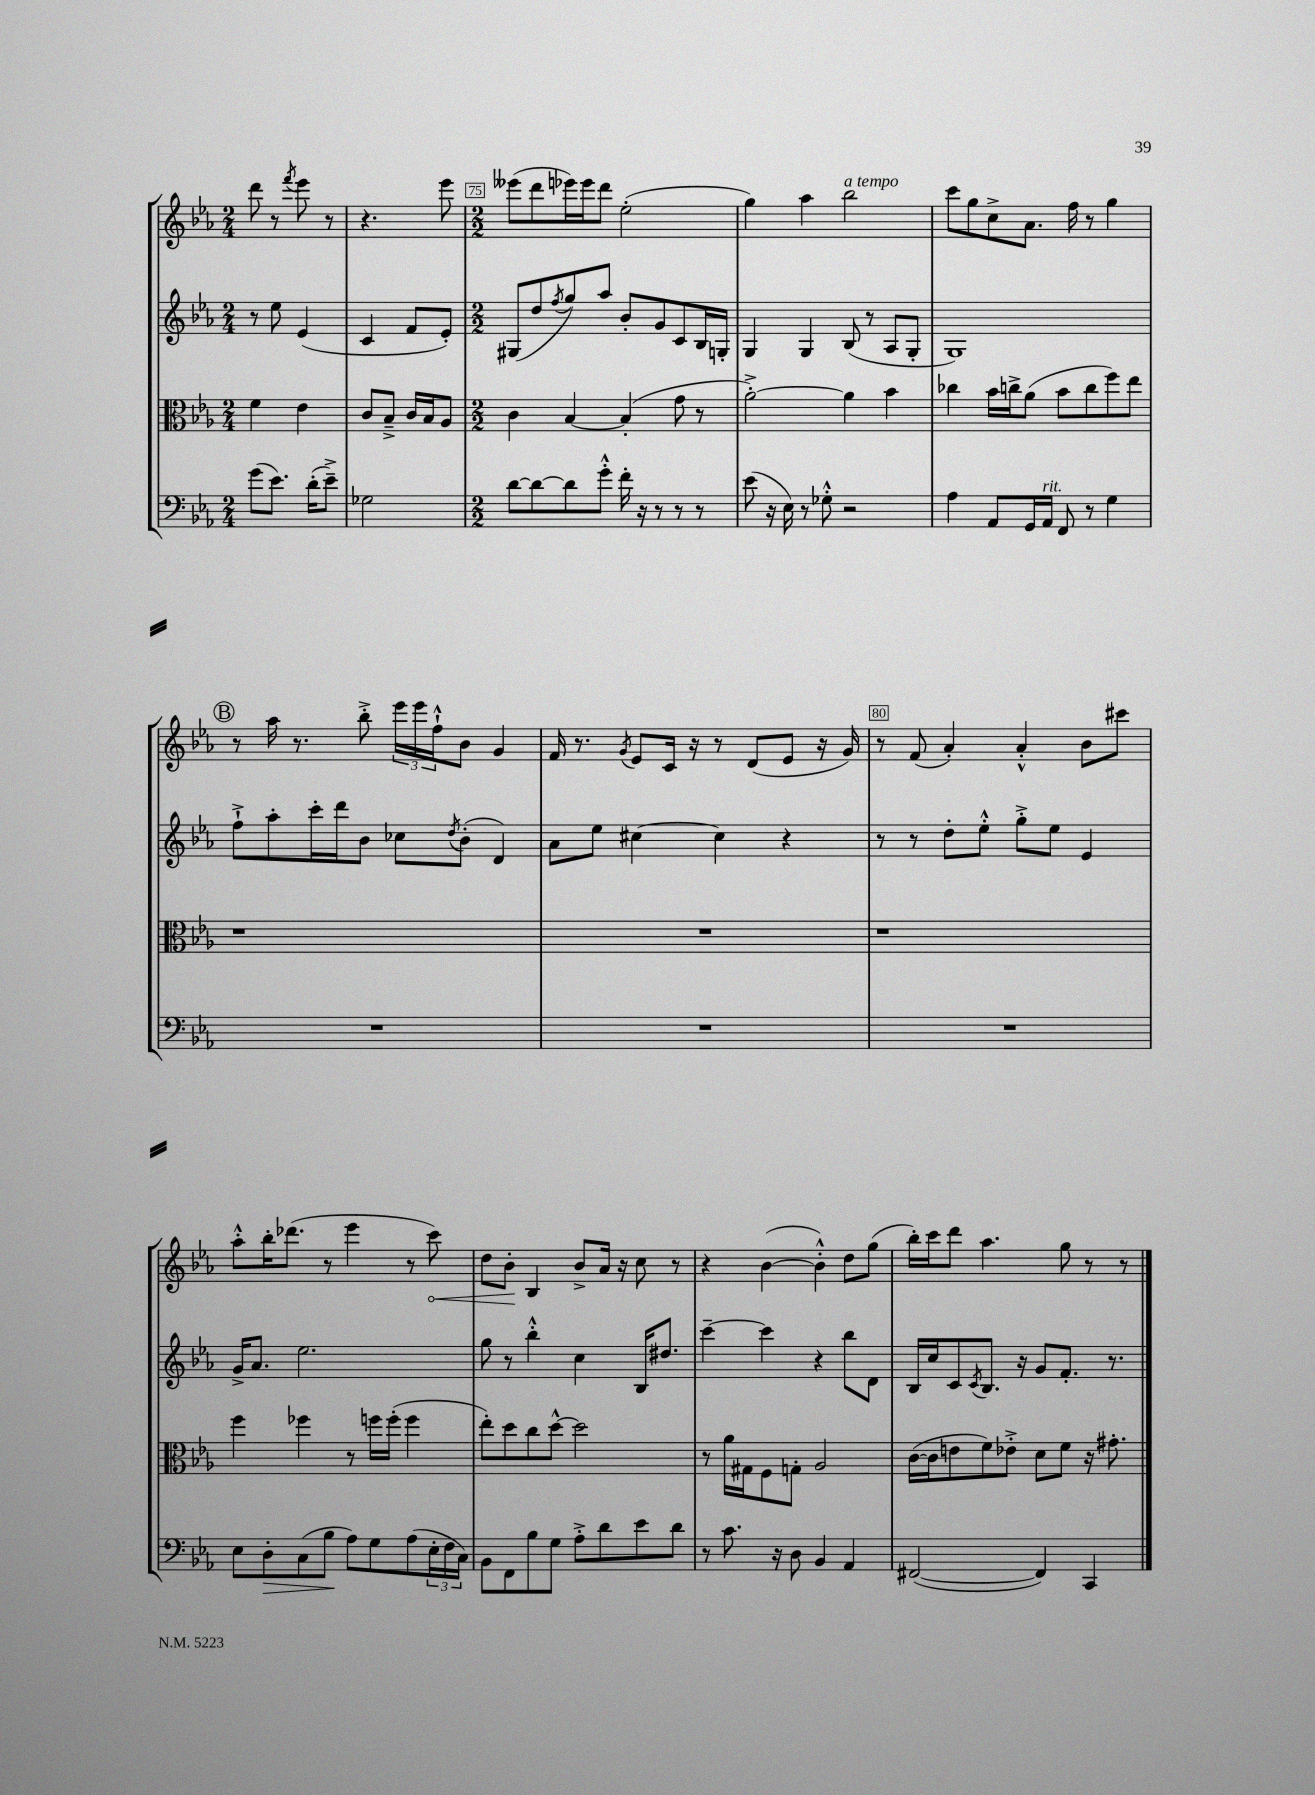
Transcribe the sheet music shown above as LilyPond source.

<<
\new StaffGroup <<
\new Staff = "s0" {
    \clef treble \key ees \major \numericTimeSignature \time 2/4
    d'''8 r8 \acciaccatura { f'''8 } ees'''8 r8 |
    r4. ees'''8 |
    \numericTimeSignature \time 2/2 eeses'''8( d'''8 ees'''16) ees'''16 d'''8 ees''2-.( |
    g''4) aes''4 bes''2^\markup { \italic "a tempo" } |
    c'''8 g''8 c''8-> aes'8. f''16 r8 g''4 |
    \mark \markup { \circle "B" } r8 aes''16 r8. bes''8-.-> \tuplet 3/2 { ees'''16 ees'''16 f''16-!-^ } bes'8 g'4 |
    f'16 r8. \acciaccatura { g'8 } ees'8 c'16 r16 r8 d'8( ees'8 r16 g'16) |
    r8 f'8( aes'4-.) aes'4-.-^ bes'8 cis'''8 |
    aes''8-.-^ bes''16-. des'''8.( r8 ees'''4 r8 \once \override Hairpin.circled-tip = ##t c'''8\<) |
    d''8 bes'8-.\! bes4 bes'8-> aes'16 r16 c''8 r8 |
    r4 bes'4~( bes'4-.-^) d''8 g''8( |
    bes''16-.) c'''16 d'''8 aes''4. g''8 r8 r8 \bar "|." |
}
\new Staff = "s1" {
    \clef treble \key ees \major \numericTimeSignature \time 2/4
    r8 ees''8 ees'4( |
    c'4 f'8 ees'8-.) |
    \numericTimeSignature \time 2/2 gis8( d''8 \acciaccatura { f''8 } g''8) aes''8 bes'8-. g'8 c'8 bes16 g16-. |
    g4 g4 bes8( r8 aes8 g8-. |
    g1) |
    \mark \markup { \circle "B" } f''8-!-> aes''8-. c'''16-. d'''16 bes'8 ces''8 \acciaccatura { d''8 } bes'8-.( d'4) |
    aes'8 ees''8 cis''4~ cis''4 r4 |
    r8 r8 d''8-. ees''8-.-^ g''8-.-> ees''8 ees'4 |
    g'16-> aes'8. ees''2. |
    g''8 r8 bes''4-.-^ c''4 bes16 dis''8. |
    c'''4~-- c'''4 r4 bes''8 d'8 |
    bes16 c''16 c'8 \acciaccatura { c'8 } bes8. r16 g'8 f'8.-. r8. \bar "|." |
}
\new Staff = "s2" {
    \clef alto \key ees \major \numericTimeSignature \time 2/4
    f'4 ees'4 |
    c'8 bes8---> c'16 bes16 aes8 |
    \numericTimeSignature \time 2/2 c'4 bes4~ bes4-.( g'8 r8 |
    aes'2~-.->) aes'4 bes'4 |
    ces''4 bes'16 c''16-> aes'8( bes'8 c''8 f''8) ees''8 |
    \mark \markup { \circle "B" } r1 |
    R1 |
    r1 |
    f''4 fes''4 r8 f''16 f''16-.( f''4 |
    ees''8-.) d''8 c''8 d''8~-^ d''2 |
    r8 aes'16 gis16 f8 g8-. aes2 |
    c'16~( c'16 e'8 f'8) ees'8-.-> d'8 f'8 r16 gis'8.-. \bar "|." |
}
\new Staff = "s3" {
    \clef bass \key ees \major \numericTimeSignature \time 2/4
    g'8( ees'8.) d'16-.( ees'8--->) |
    ges2 |
    \numericTimeSignature \time 2/2 d'8~ d'8~ d'8 g'8-.-^ f'16-. r16 r8 r8 r8 |
    ees'8( r16 ees16) r8 ges8-.-^ r2 |
    aes4 aes,8 g,16 aes,16^\markup { \italic "rit." } f,8 r8 g4 |
    \mark \markup { \circle "B" } R1 |
    R1 |
    R1 |
    ees8 d8-.\> c8( bes8\! aes8) g8 aes8( \tuplet 3/2 { ees16-. f16 c16) } |
    bes,8 f,8 bes8 g8 aes8-.-> d'8 ees'8 d'8 |
    r8 c'8. r16 d8 bes,4 aes,4 |
    fis,2~( fis,4) c,4 \bar "|." |
}
>>
>>
\layout { \context { \Score currentBarNumber = #73 \override BarNumber.break-visibility = ##(#f #t #t) barNumberVisibility = #(every-nth-bar-number-visible 5) \override BarNumber.stencil = #(make-stencil-boxer 0.1 0.3 ly:text-interface::print) } }
